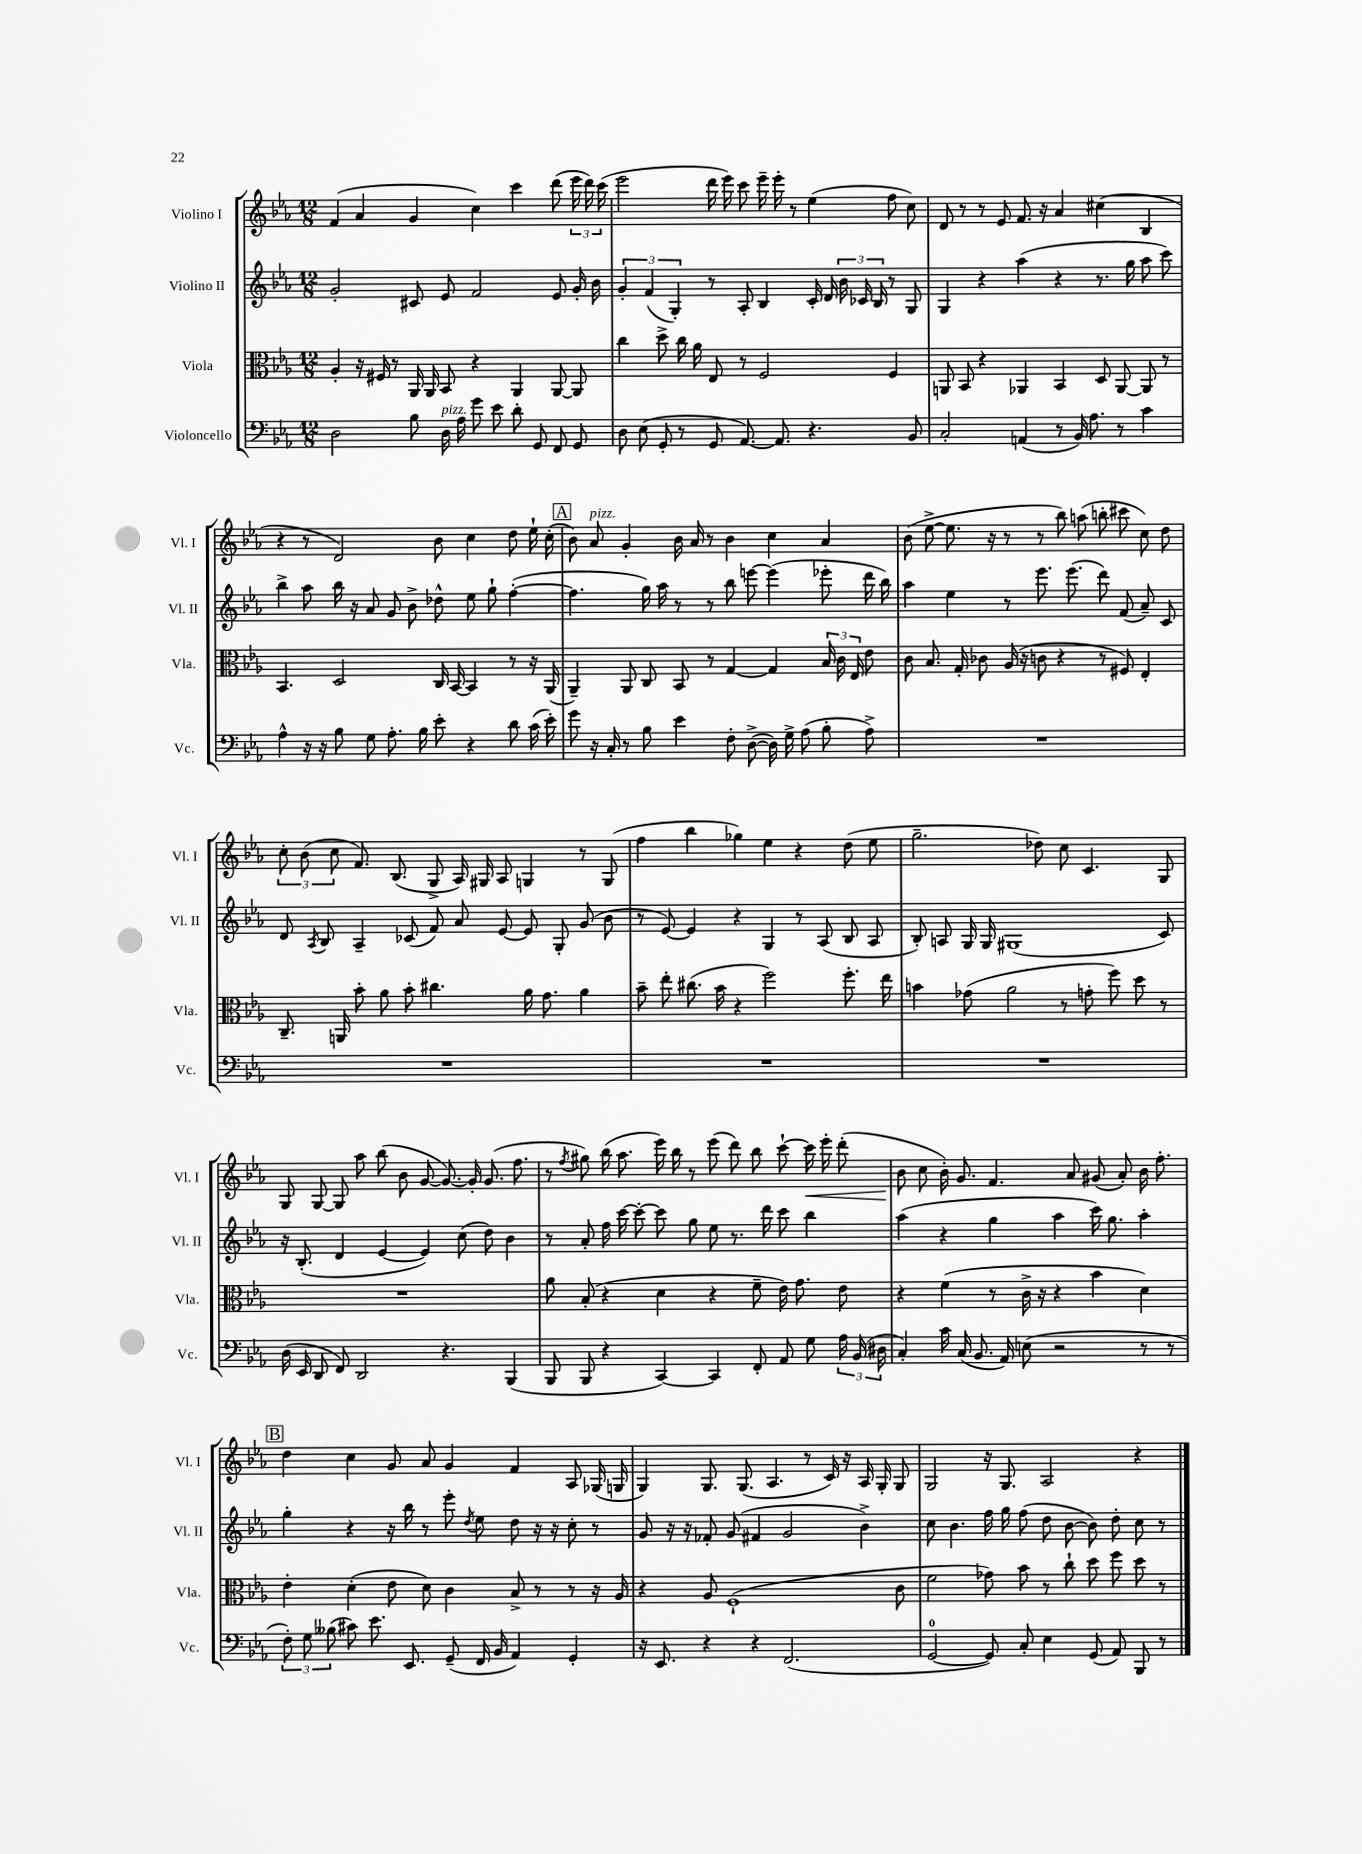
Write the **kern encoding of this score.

**kern	**kern	**kern	**kern	**dynam
*part4	*part3	*part2	*part1	*part1
*staff4	*staff3	*staff2	*staff1	*staff1
*I"Violoncello	*I"Viola	*I"Violino II	*I"Violino I	*
*I'Vc.	*I'Vla.	*I'Vl. II	*I'Vl. I	*
*clefF4	*clefC3	*clefG2	*clefG2	*
*k[b-e-a-]	*k[b-e-a-]	*k[b-e-a-]	*k[b-e-a-]	*
*M12/8	*M12/8	*M12/8	*M12/8	*
=1	=1	=1	=1	=1
2D\	4A-'/	2g'/	(4f/	.
.	16r	.	4a-/	.
.	16F#X/	.	.	.
.	8r	.	.	.
8B-\	16AA-/	8c#X/	4g/	.
.	16AA-/	.	.	.
!LO:TX:a:i:t=pizz.	!	!	!	!
16D\	8BB-/	8e-/	.	.
16A-\	.	.	.	.
8g\	4r	2f/	4cc\)	.
8e-\	.	.	.	.
8d'\	4AA-/	.	4ccc\	.
8GG/	.	.	.	.
8FF/	[8AA-/	8e-/	(8ddd\	.
8GG/	8AA-/]	16g'/	24eee-\	.
.	.	.	24ddd\)	.
.	.	16b-\	.	.
.	.	.	(24ccc\	.
=2	=2	=2	=2	=2
8D\	4cc\	6g'/	2eee-\	.
(8E-\	.	.	.	.
.	.	(6f/	.	.
8GG'/	8dd^\	.	.	.
.	.	6G'/)	.	.
8r	16cc\	.	.	.
.	16a-\	.	.	.
8GG/	8E-/	8r	16ddd\	.
.	.	.	16eee-\)	.
[8.AA-/)	8r	8A-'/	8ccc\	.
.	2F/	4B-/	16eee-~\	.
8.AA-/]	.	.	16eee-'\	.
.	.	.	8r	.
4.r	.	16c'/	(4ee-\	.
.	.	16d/	.	.
.	.	24b-\	.	.
.	.	24c-X/	.	.
.	.	24B-/	.	.
.	4F/	8r	8ff\	.
8BB-/	.	8G/	8cc\)	.
=3	=3	=3	=3	=3
2C'/	8AAn/	4G/	8d/	.
.	8BB-/	.	8r	.
.	4r	4r	8r	.
.	.	.	8e-/	.
(4AAn/	4AA-X/	(4aa-\	8.f/	.
.	.	.	16r	.
8r	4BB-/	4r	4a-/	.
16BB-/)	.	.	.	.
8.A-\	.	.	.	.
.	8D/	8.r	(4cc#X\	.
8r	[8AA-/	.	.	.
.	.	16gg\	.	.
4c\	8AA-/]	8aa-\	4B-/	.
.	8r	8ccc\)	.	.
!!LO:LB:g=z
=4	=4	=4	=4	=4
4A-^^\	4.BB-/	4bb-^\	4r	.
16r	.	8aa-\	8r	.
16r	.	.	.	.
8B-\	2D/	16bb-\	2d/)	.
.	.	16r	.	.
8G\	.	8a-/	.	.
8.A-'\	.	8g/	.	.
.	.	8b-^\	.	.
16B-\	.	.	.	.
8e-'\	16C/	8dd-X^^\	8b-\	.
.	[16BB-/	.	.	.
4r	4BB-/]	8ee-\	4cc\	.
.	.	8gg`\	.	.
8d\	8r	([4ff'\	8dd\	.
(16c\	16r	.	16ee-`\	.
16e-'\)	(16AA-/	.	(16cc'\	.
!!LO:REH:place=s1:t=A
=5	=5	=5	=5	=5
8g\	4AA-~/)	4.ff\]	8b-\)	.
!	!	!	!LO:TX:a:i:t=pizz.	!
16r	.	.	8a-/	.
16C'/	.	.	.	.
8r	8AA-/	.	4g'/	.
8B-\	8C/	16gg\)	.	.
.	.	16aa-\	.	.
4e-\	8BB-/	8r	16b-\	.
.	.	.	16a-/	.
.	8r	8r	8r	.
8F'\	[4G/	8bb-\	4b-\	.
([8D^\	.	[8eeen\	.	.
16D\])	4G/]	(4eee\]	4cc\	.
16G^\	.	.	.	.
(8A-\	.	.	.	.
8B-'\	24B-/	8eee-X'\	4a-/	.
.	24c\	.	.	.
.	24E-/	.	.	.
8A-^\)	8e-\	16ddd\	.	.
.	.	16bb-\)	.	.
=6	=6	=6	=6	=6
1.r	8c\	4aa-\	(8b-\	.
.	8.B-/	.	[8ee-^\	.
.	.	4ee-\	8.ee-\]	.
.	16G'/	.	.	.
.	8c-X\	.	.	.
.	.	.	16r	.
.	(16A-/	8r	8r	.
.	16r	.	.	.
.	8cn\	8.eee-\	8r	.
.	4r	.	8bb-\)	.
.	.	(8.eee-\	.	.
.	.	.	(8aan\	.
.	8r	8ddd\)	8bbn'\	.
.	8F#X/)	(8f/	8ccc#X\	.
.	4E-'/	8a-~/)	8cc\)	.
.	.	8c/	8dd\	.
!!LO:LB:g=z
=7	=7	=7	=7	=7
1.r	8.C~/	8d/	12cc'\	.
.	.	.	(12b-\	.
.	.	8qA-/	.	.
.	.	8B-/	.	.
.	.	.	12cc\	.
.	16AAn/	.	.	.
.	8b-'\	4A-~/	8.f/)	.
.	8a-\	.	.	.
.	.	.	(8.B-/	.
.	8b-'\	(8c-X/	.	.
.	4.cc#X\	8f/)	8G^/	.
.	.	8a-/	16A-/)	.
.	.	.	16G#X/	.
.	.	[8e-/	8A-/	.
.	16a-\	8e-/]	4Gn/	.
.	8.g\	.	.	.
.	.	8G'/	.	.
.	4a-\	(8g/	8r	.
.	.	8b-\	(8G/	.
=8	=8	=8	=8	=8
1.r	8b-~\	8r	4ff\	.
.	8ee-'\	[8e-/)	.	.
.	(8.cc#X\	4e-/]	4bb-\	.
.	16b-\	.	.	.
.	4r	4r	4gg-X\)	.
.	2ff\)	4G/	4ee-\	.
.	.	8r	4r	.
.	.	(8A-/	.	.
.	8.ff'\	8B-/	(8dd\	.
.	.	8A-/	8ee-\	.
.	16ee-\	.	.	.
=9	=9	=9	=9	=9
1.r	4bn\	8B-'/)	2.gg~\	.
.	.	8An/	.	.
.	(8g-X\	16G/	.	.
.	.	16G/	.	.
.	2a-\	(1G#X	.	.
.	.	.	8dd-X\)	.
.	8r	.	8cc\	.
.	8gn'\	.	4.c/	.
.	8ff\)	.	.	.
.	8dd\	.	.	.
.	8r	8c/)	8G/	.
!!LO:LB:g=z
=10	=10	=10	=10	=10
(16D\	1.r	16r	8G/	.
16EE-/	.	(8.B-'/	.	.
8DD/	.	.	[8G/	.
8FF/)	.	4d/	8G/]	.
2DD/	.	.	8aa-\	.
.	.	[4e-/	(8bb-\	.
.	.	.	8b-\	.
.	.	4e-/])	[8g/	.
4.r	.	.	8.g/_)	.
.	.	(8cc\	.	.
.	.	.	16g'/]	.
.	.	8dd\)	(8.g/	.
(4BBB-/	.	4b-\	.	.
.	.	.	8.ff\	.
=11	=11	=11	=11	=11
8BBB-/	8a-\	8r	8r	.
.	.	.	8qff/	.
8BBB-/	(8B-'/	8a-'/	8gg#X\)	.
4r	4r	16ff\	(16bb-\	.
.	.	[16ccc\	8.aa-\	.
.	.	8ccc'\_	.	.
[4CC/)	4d\	8ccc\]	16eee-\)	.
.	.	.	16bb-\	.
.	.	8gg\	8r	.
4CC/]	4r	8ee-\	(8eee-\	.
.	.	8.r	8ddd\)	.
8FF'/	8f~\	.	8bb-\	.
.	.	16ddd\	.	.
8AA-/	16e-\)	8ccc\	[8ccc`\	.
.	8.g\	.	.	.
!	!	!	!	!LO:HP:b
8G\	.	4bb-\	16ccc\]	<
.	.	.	16eee-'\	.
24A-\	8e-\	.	(8ddd'\	.
(24BB-/	.	.	.	.
24D#X\	.	.	.	.
=12	=12	=12	=12	=12
4C'/)	4r	(4aa-\	8b-\	.
.	.	.	8cc\	[
16c\	(4f\	4r	16b-'\)	.
(16C/	.	.	8.g/	.
8.BB-/	.	.	.	.
.	8r	4gg\	4.f/	.
16AA-/)	.	.	.	.
(8En\	16c^\	.	.	.
.	16r	.	.	.
2r	4r	4aa-\	.	.
.	.	.	8a-/	.
.	4b-\	16ccc\)	(8g#X/	.
.	.	8.gg\	.	.
.	.	.	8a-'/)	.
8r	4d\)	4aa-'\	16b-\	.
.	.	.	8.ff'\	.
8r	.	.	.	.
!!LO:LB:g=z
!!LO:REH:place=s1:t=B
=13	=13	=13	=13	=13
12F'\)	4e-'\	4gg'\	4dd\	.
12G\	.	.	.	.
(12B--X\	.	.	.	.
8c#X\)	(4d'\	4r	4cc\	.
8.e-\	.	.	.	.
.	8e-\	16r	8g/	.
8.EE-/	.	16bb-\	.	.
.	8d\)	8r	8a-/	.
(8GG~/	4c\	8eee-'\	4g/	.
.	.	8qdd/	.	.
16FF/	.	8ee-\	.	.
16BB-/	.	.	.	.
4AA-/)	8B-^/	8dd\	4f/	.
.	8r	16r	.	.
.	.	16r	.	.
4GG'/	8r	8cc'\	8A-/	.
.	16r	8r	(16G-X/	.
.	16A-/	.	16Gn/	.
=14	=14	=14	=14	=14
16r	4r	8g/	4G/)	.
8.EE-/	.	.	.	.
.	.	16r	.	.
.	.	16r	.	.
4r	8A-/	8f-X'/	8.G/	.
.	(1F`	(8g/	.	.
.	.	.	(8.G/	.
4r	.	4f#X/	.	.
.	.	.	4.A-/	.
(2.FF/	.	2g/	.	.
.	.	.	8r	.
.	.	.	16c/)	.
.	.	.	16r	.
.	.	4b-^\)	16A-/	.
.	.	.	16G'/	.
.	8c\	.	8G/	.
=15	=15	=15	=15	=15
[2GG/	2f\	8cc\	2G/	.
.	.	4.b-\	.	.
8GG/])	8g-X\)	16ff\	16r	.
.	.	16gg\	8.G/	.
8C'/	8b-\	(8ff\	.	.
4E-\	8r	8dd\	2A-/	.
.	8cc`\	[8b-\	.	.
(8GG/	8dd\	8b-\])	.	.
8AA-/)	8ff\	8dd'\	.	.
8BBB-/	8dd\	8cc\	4r	.
8r	8r	8r	.	.
==	==	==	==	==
*-	*-	*-	*-	*-
